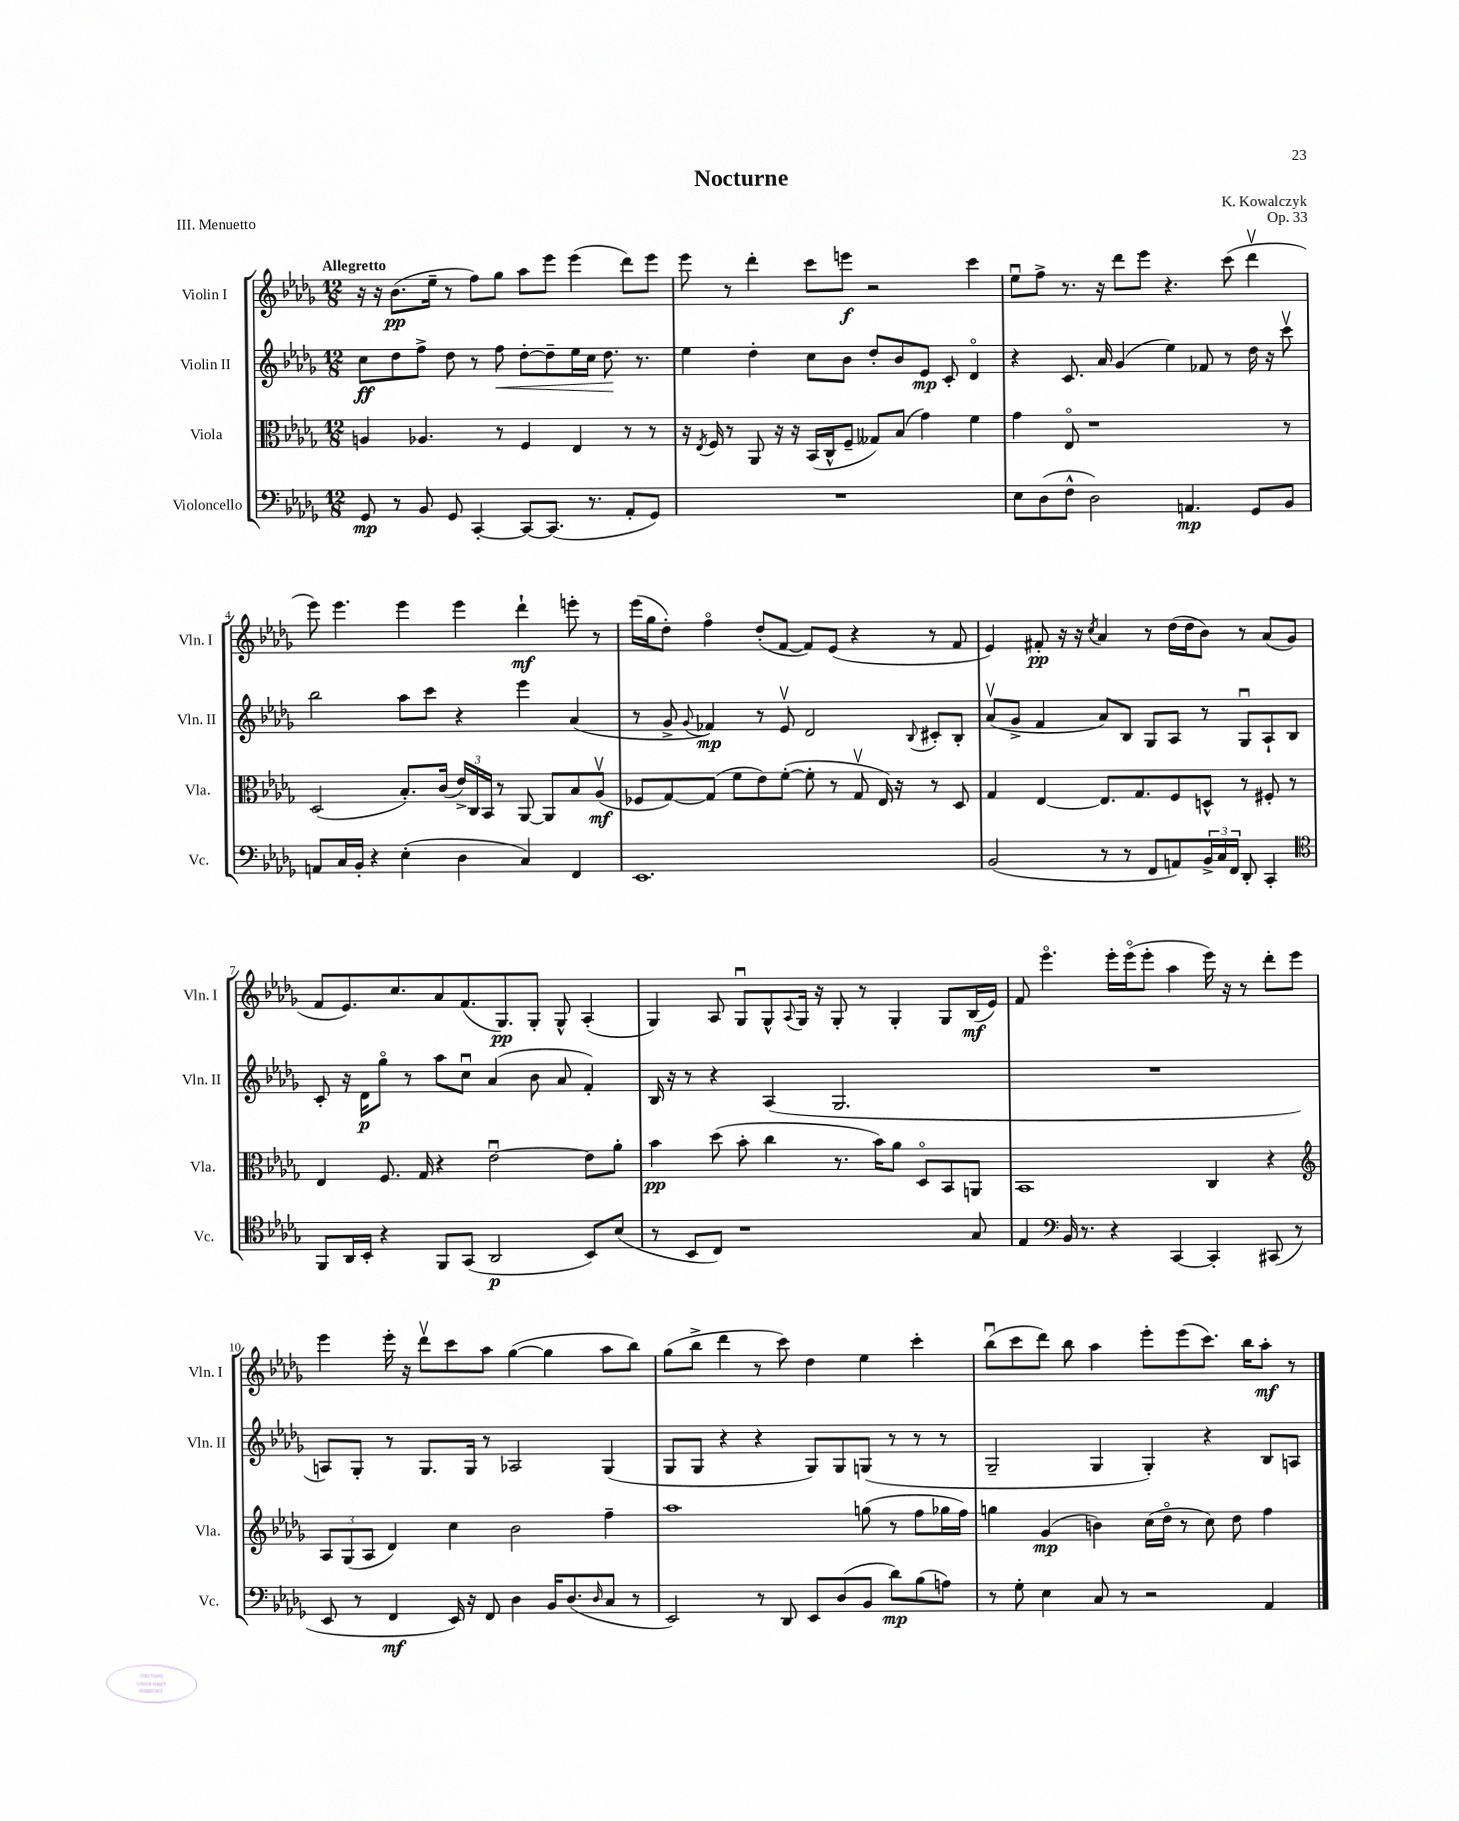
\header { title = "Nocturne" composer = "K. Kowalczyk" opus = "Op. 33" piece = "III. Menuetto" }
<<
\new StaffGroup <<
\new Staff = "s0" \with { instrumentName = "Violin I" shortInstrumentName = "Vln. I" } {
    \clef treble \key des \major \numericTimeSignature \time 12/8 \tempo "Allegretto"
    r16 r16 bes'8.\pp( ees''16-- r8 f''8) ges''8 aes''8 ees'''8 ees'''4( des'''8) ees'''8 |
    ees'''8 r8 des'''4-. c'''8 e'''8\f r2 c'''4 |
    ees''8\downbow f''8-> r8. r16 des'''8 ees'''8 r4. c'''8( des'''4\upbow |
    ees'''8) ees'''4. ees'''4 ees'''4 des'''4-!\mf e'''8-. r8 |
    ees'''16( ges''16 des''8-.) f''4\flageolet des''8-.( f'8~ f'8) ees'8( r4 r8 f'8 |
    ees'4) fis'8-.\pp r16 r16 \acciaccatura { c''8 } aes'4 r8 des''16( des''16 bes'8) r8 aes'8( ges'8 |
    f'8 ees'8.) c''8. aes'8 f'8.( ges8.\pp) ges8-. ges8-^ aes4-.( |
    ges4) aes8 ges8\downbow ges8-^ \appoggiatura { aes8 } ges16 r16 ges8-. r8 ges4-. ges8 bes16\mf( ees'16) |
    f'8 ees'''4.\flageolet ees'''16-. ees'''16\flageolet( ees'''8-. aes''4 ees'''16) r16 r8 des'''8-. ees'''8 |
    ees'''4 ees'''16-. r16 des'''8\upbow c'''8 aes''8 ges''4~( ges''4 aes''8 bes''8) |
    ges''8( bes''8-> des'''4 r8 c'''8) des''4 ees''4 c'''4-. |
    bes''8\downbow( c'''8 des'''8) bes''8 aes''4 ees'''8-. ees'''8( c'''8.) bes''16 aes''8-.\mf r8 \bar "|." |
}
\new Staff = "s1" \with { instrumentName = "Violin II" shortInstrumentName = "Vln. II" } {
    \clef treble \key des \major \numericTimeSignature \time 12/8
    c''8\ff des''8 f''8-> des''8 r8 f''8\< des''8~-. des''8-- ees''16 c''16 des''8.\! r8. |
    ees''4 des''4-. c''8 bes'8 des''8-. bes'8 ees'8\mp c'8-. des'4\flageolet |
    r4 c'8. aes'16 ges'4( ees''4) fes'8 r8 des''16 r16 c'''8\upbow |
    bes''2 aes''8 c'''8 r4 ees'''4 aes'4( |
    r8 ges'8-> \appoggiatura { ges'8 } fes'4\mp) r8 ees'8\upbow des'2 \appoggiatura { bes8 } cis'8-. bes8-. |
    aes'8\upbow( ges'8-> f'4 aes'8) bes8 ges8 aes8 r8 ges8\downbow aes8-! bes8 |
    c'8-. r16 des'16\p ges''8\flageolet r8 aes''8 c''8\downbow aes'4( bes'8 aes'8 f'4-.) |
    bes16 r16 r8 r4 aes4( ges2. |
    R1. |
    a8) ges8-. r8 ges8. ges16 r8 aes2 ges4( |
    ges8 ges8 r4 r4 ges8) ges8 g8( r8 r8 r8 |
    ges2-- ges4 ges4-.) r4 bes8 a8 \bar "|." |
}
\new Staff = "s2" \with { instrumentName = "Viola" shortInstrumentName = "Vla." } {
    \clef alto \key des \major \numericTimeSignature \time 12/8
    a4 aes4. r8 f4 ees4 r8 r8 |
    r16 \acciaccatura { ees8 } f16 r8 aes,8 r16 r16 bes,16( c16-^ f8-- geses8) bes8( ges'4) f'4 |
    ges'4 ees8\flageolet r1 r8 |
    des2( bes8.-.) c'16( \tuplet 3/2 { ees'16->) c16 bes,16 } r8 aes,8~ aes,8 bes8 aes8\upbow\mf( |
    fes8 ges8~) ges8( f'8 ees'8) f'8~-.( f'8-. r8 ges8\upbow ees16) r16 r8 des8 |
    ges4 ees4~ ees8. ges8. f8 d8-^ r8 fis8-. r8 |
    ees4 f8. ges16 r4 ees'2~\downbow ees'8 aes'8-. |
    bes'4\pp des''8( bes'8-. c''4 r8. bes'16) aes'8 des8\flageolet bes,8 a,8 |
    bes,1 c4 r4 |
    \clef treble \tuplet 3/2 { aes8 ges8( aes8 } des'4) c''4 bes'2 f''4-- |
    aes''1 g''8( r8 f''8 ges''16 f''16) |
    g''4 ges'4\mp( b'4) c''16( des''16\flageolet r8 c''8) des''8 f''4 \bar "|." |
}
\new Staff = "s3" \with { instrumentName = "Violoncello" shortInstrumentName = "Vc." } {
    \clef bass \key des \major \numericTimeSignature \time 12/8
    ges,8\mp r8 bes,8 ges,8 c,4~-. c,8~ c,8.( r8. aes,8-. ges,8) |
    R1. |
    ees8 des8( f8-^ des2) a,4.\mp ges,8 bes,8 |
    a,8 c16 bes,16-. r4 ees4-.( des4 c4) f,4 |
    ees,1. |
    bes,2( r8 r8 f,8 a,8) \tuplet 3/2 { bes,16-> c16 f,16 } des,8-. c,4-. |
    \clef tenor f,8 aes,16 bes,16-. r4 f,8 ges,8( aes,2\p bes,8) bes8( |
    r8 bes,8 c8) r1 ges8 |
    ees4 \clef bass bes,16 r8. r4 c,4~ c,4-. cis,8( r8 |
    ees,8 r8 f,4\mf ees,16) r16 f,8 des4 bes,16 des8.( \grace { des16 } c8 r8 |
    ees,2) r8 des,8 ees,8 des8( bes,8 des'8\mp) bes8( a8) |
    r8 ges8-. ees4 c8 r8 r2 aes,4 \bar "|." |
}
>>
>>
